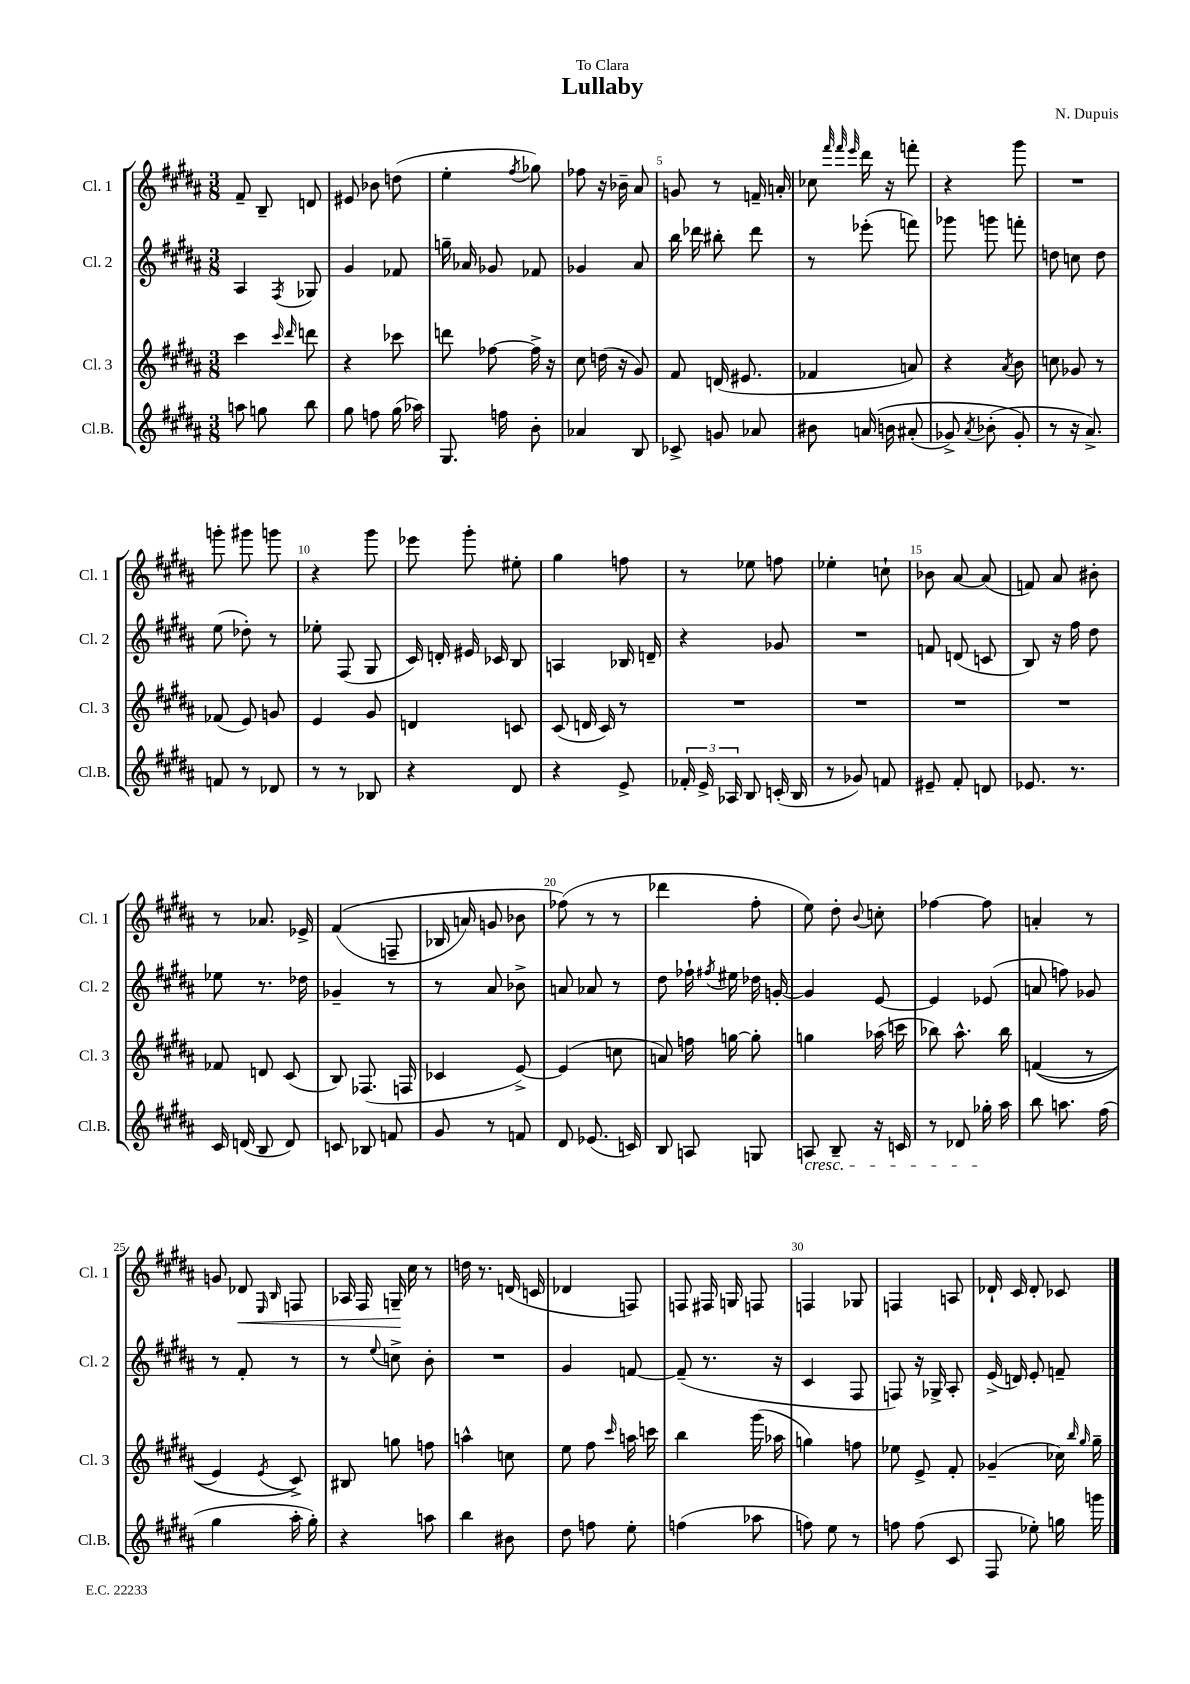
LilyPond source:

\header { title = "Lullaby" composer = "N. Dupuis" dedication = "To Clara" }
<<
\new StaffGroup <<
\new Staff = "s0" \with { instrumentName = "Cl. 1" shortInstrumentName = "Cl. 1" } {
    \clef treble \key b \major \numericTimeSignature \time 3/8
    \autoBeamOff fis'8-- b8-- d'8 |
    eis'8 bes'8 d''8( |
    e''4-. \acciaccatura { fis''8 } ges''8) |
    fes''8 r16 bes'16-- ais'8 |
    g'8 r8 f'16-- a'16-. |
    ces''8 \grace { fis'''32 fis'''32 e'''32 } dis'''16 r16 f'''8-. |
    r4 gis'''8 |
    R4. |
    g'''8-. gis'''8 g'''8 |
    r4 gis'''8 |
    ees'''8 gis'''8-. eis''8-. |
    gis''4 f''8 |
    r8 ees''8 f''8 |
    ees''4-. c''8-! |
    bes'8 ais'8~ ais'8( |
    f'8) ais'8 bis'8-. |
    r8 aes'8. ees'16-> |
    fis'4(\( f8-- |
    bes16 a'16) g'8 bes'8 |
    fes''8(\) r8 r8 |
    des'''4 fis''8-. |
    e''8) dis''8-. \appoggiatura { b'8 } c''8-. |
    fes''4~ fes''8 |
    a'4-. r8 |
    g'8 des'8\< \grace { e16 b16 } f8 |
    aes16 fis16 g16--\! cis''16 r8 |
    d''16 r8. d'16( c'16 |
    des'4 f8) |
    f8 fis16 g16 f8 |
    f4 ges8 |
    f4 a8 |
    des'16-! cis'16 des'8-. ces'8 \bar "|." |
}
\new Staff = "s1" \with { instrumentName = "Cl. 2" shortInstrumentName = "Cl. 2" } {
    \clef treble \key b \major \numericTimeSignature \time 3/8
    \autoBeamOff ais4 \acciaccatura { fis8 } ges8 |
    gis'4 fes'8 |
    g''16-- aes'16 ges'8 fes'8 |
    ges'4 ais'8 |
    b''16 des'''16 bis''8-. des'''8 |
    r8 ees'''8-.( f'''8) |
    ges'''8 g'''8 f'''8-. |
    d''8 c''8 d''8 |
    e''8( des''8-.) r8 |
    ees''8-. fis8( gis8 |
    cis'16) d'16-. eis'16 ces'16 b8 |
    a4 bes16 d'16-- |
    r4 ges'8 |
    R4. |
    f'8 d'8( c'8 |
    b8) r16 fis''16 dis''8 |
    ees''8 r8. des''16 |
    ges'4-- r8 |
    r8 ais'8 bes'8-> |
    a'8 aes'8 r8 |
    dis''8 fes''16-! \acciaccatura { fis''8 } eis''16 des''16 g'16~-. |
    g'4 e'8~ |
    e'4 ees'8( |
    a'8 f''8) ges'8 |
    r8 fis'8-. r8 |
    r8 \appoggiatura { e''8 } c''8-> b'8-. |
    R4. |
    gis'4 f'8~ |
    f'8--( r8. r16 |
    cis'4 fis8 |
    f8) r16 ges16-> ais8-. |
    e'16->( d'16) e'8-. f'8-- \bar "|." |
}
\new Staff = "s2" \with { instrumentName = "Cl. 3" shortInstrumentName = "Cl. 3" } {
    \clef treble \key b \major \numericTimeSignature \time 3/8
    \autoBeamOff cis'''4 \grace { cis'''16 dis'''16 } d'''8 |
    r4 ces'''8 |
    d'''8 fes''8~ fes''16-> r16 |
    cis''8 d''16( r16 gis'8) |
    fis'8 d'16( eis'8. |
    fes'4 a'8) |
    r4 \acciaccatura { ais'8 } b'8 |
    c''8 ges'8 r8 |
    fes'8( e'8) g'8 |
    e'4 gis'8 |
    d'4 c'8 |
    cis'8( d'16 cis'16) r8 |
    R4. |
    R4. |
    R4. |
    R4. |
    fes'8 d'8 cis'8( |
    b8) fes8.( f16 |
    ces'4 e'8~->) |
    e'4( c''8 |
    a'8) f''16 g''16~ g''8-. |
    g''4 aes''16( c'''16 |
    bes''8) ais''8.-^ bes''16 |
    f'4(\( r8 |
    e'4) \acciaccatura { e'8 } cis'8->\) |
    bis8 g''8 f''8 |
    a''4-^ c''8 |
    e''8 fis''8 \grace { cis'''16 } a''16 c'''16 |
    b''4 gis'''16( aes''16 |
    g''4) f''8 |
    ees''8 e'8-> fis'8-. |
    ges'4--( ces''16) \grace { b''16 gis''16 } gis''16-- \bar "|." |
}
\new Staff = "s3" \with { instrumentName = "Cl.B." shortInstrumentName = "Cl.B." } {
    \clef treble \key b \major \numericTimeSignature \time 3/8
    \autoBeamOff a''8 g''8 b''8 |
    gis''8 f''8 gis''16( aes''16) |
    gis8. f''16 b'8-. |
    aes'4 b8 |
    ces'8-> g'8 aes'8 |
    bis'8 a'16\( b'16 ais'8-.( |
    ges'8->) \acciaccatura { ais'8 } bes'8-.( ges'8-.\) |
    r8 r16 ais'8.->) |
    f'8 r8 des'8 |
    r8 r8 bes8 |
    r4 dis'8 |
    r4 e'8-> |
    \tuplet 3/2 { fes'16-. e'16-> aes16 } b8 c'16-.( b16 |
    r8 ges'8) f'8 |
    eis'8-- fis'8-. d'8 |
    ees'8. r8. |
    cis'16 d'16( b8 d'8) |
    c'8 bes8 f'8 |
    gis'8 r8 f'8 |
    dis'8 ees'8.( c'16) |
    b8 a8 g8 |
    a8\cresc b8-- r16 c'16 |
    r8 des'8 ges''16-.\! ais''16 |
    b''8 a''8. fis''16( |
    gis''4 ais''16-. gis''16-.) |
    r4 a''8 |
    b''4 bis'8 |
    dis''8 f''8 e''8-. |
    f''4( aes''8 |
    f''8) e''8 r8 |
    f''8 f''8( cis'8 |
    fis8 ees''8-.) g''16 g'''16 \bar "|." |
}
>>
>>
\layout { \context { \Score \override BarNumber.break-visibility = ##(#f #t #t) barNumberVisibility = #(every-nth-bar-number-visible 5) } }
